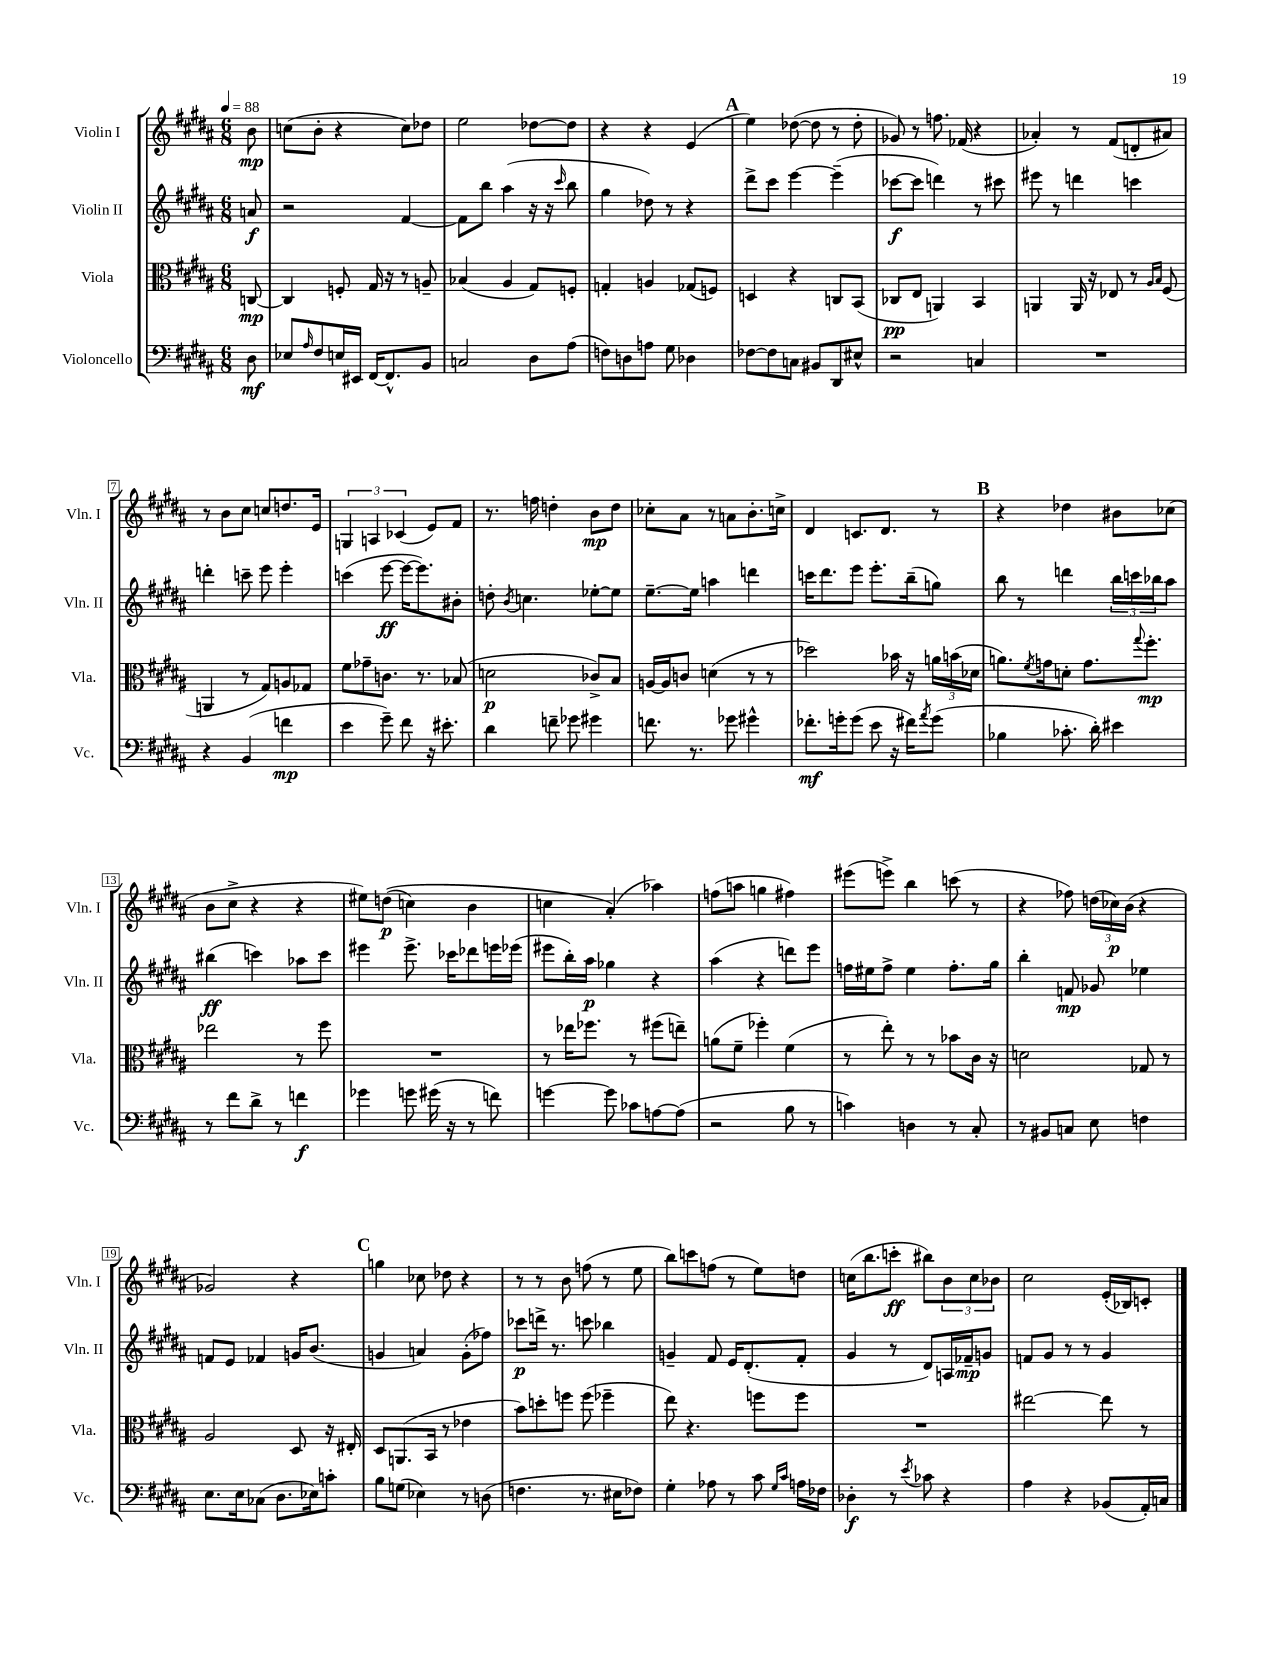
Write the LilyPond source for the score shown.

<<
\new StaffGroup <<
\new Staff = "s0" \with { instrumentName = "Violin I" shortInstrumentName = "Vln. I" } {
    \clef treble \key b \major \numericTimeSignature \time 6/8 \partial 8 \tempo 4 = 88
    b'8\mp |
    c''8( b'8-. r4 c''8) des''8 |
    e''2 des''8~ des''8 |
    r4 r4 e'4( |
    \mark \markup { \bold "A" } e''4) des''8~( des''8 r8 des''8-. |
    ges'8) r8 f''8. fes'16( r4 |
    aes'4-.) r8 fis'8( d'8-. ais'8) |
    r8 b'8 cis''8 c''8 d''8. e'16 |
    \tuplet 3/2 { g4 a4 ces'4( } e'8) fis'8 |
    r8. f''16 d''4-. b'8\mp d''8 |
    ces''8-. ais'8 r8 a'8 b'8.-. c''16-> |
    dis'4 c'8. dis'8. r8 |
    \mark \markup { \bold "B" } r4 des''4 bis'8 ces''8( |
    b'8 cis''8-> r4 r4 |
    eis''8) d''8\p(\( c''4) b'4 |
    c''4 ais'4-.(\) aes''4) |
    f''8( a''8 g''4 fis''4) |
    eis'''8( e'''8->) b''4 c'''8( r8 |
    r4 fes''8) \tuplet 3/2 { d''16( ces''16\p) b'16( } r4 |
    ges'2) r4 |
    \mark \markup { \bold "C" } g''4 ces''8 des''8 r4 |
    r8 r8 b'8 f''8( r8 e''8 |
    b''8) c'''8 f''8( r8 e''8) d''8 |
    c''16( b''8. c'''8-.\ff bis''8) \tuplet 3/2 { b'8 c''8 bes'8 } |
    cis''2 e'16-.( bes16) c'8-. \bar "|." |
}
\new Staff = "s1" \with { instrumentName = "Violin II" shortInstrumentName = "Vln. II" } {
    \clef treble \key b \major \numericTimeSignature \time 6/8 \partial 8
    a'8\f |
    r2 fis'4~ |
    fis'8 b''8 ais''4( r16 r16 \grace { cis'''16 } b''8 |
    gis''4 des''8) r8 r4 |
    \mark \markup { \bold "A" } dis'''8-> cis'''8 e'''4~ e'''4--( |
    ces'''8~\f ces'''8 d'''4) r8 cis'''8 |
    eis'''8 r8 d'''4 c'''4 |
    d'''4-. c'''8-- e'''8 e'''4-. |
    c'''4( e'''8~\ff e'''16~ e'''8.) bis'8-. |
    d''8-. \acciaccatura { b'8 } c''4. ees''8~-. ees''8 |
    e''8.~-- e''16 a''4 d'''4 |
    c'''16 dis'''8. e'''8 e'''8.-. b''16--( g''8) |
    \mark \markup { \bold "B" } b''8 r8 d'''4 \tuplet 3/2 { b''16 c'''16 bes''16 } ais''8 |
    bis''4\ff( c'''4) aes''8 c'''8 |
    eis'''4 eis'''8.-> ces'''16 des'''8 e'''16 ees'''16( |
    eis'''8 b''16-.) ais''16\p ges''4 r4 |
    ais''4( r4 d'''8) e'''8 |
    f''16 eis''16 f''8-> eis''4 f''8.-. gis''16 |
    b''4-. f'8\mp ges'8 ees''4 |
    f'8 e'8 fes'4 g'16 b'8.( |
    \mark \markup { \bold "C" } g'4 a'4) g'8-.( fes''8) |
    ces'''8\p d'''16-> r8. c'''8 bes''4 |
    g'4-- fis'8 e'16 dis'8.-.( fis'8-. |
    gis'4 r8 dis'8) a16 fes'16--\mp g'8 |
    f'8 gis'8 r8 r8 gis'4 \bar "|." |
}
\new Staff = "s2" \with { instrumentName = "Viola" shortInstrumentName = "Vla." } {
    \clef alto \key b \major \numericTimeSignature \time 6/8 \partial 8
    c8~\mp |
    c4 f8-. gis16 r16 r8 a8-- |
    bes4( ais4 gis8) f8-. |
    g4-. a4 ges8( f8) |
    \mark \markup { \bold "A" } d4 r4 c8 b,8( |
    ces8\pp e8 a,4) b,4 |
    a,4 a,16 r16 ees8 r8 \grace { ais16 b16 } fis8( |
    a,4 r8 gis8) a8 ges8 |
    fis'8 ges'8-- c'8. r8. bes8( |
    d'2\p ces'8->) b8 |
    a16~ a16 c'8 d'4( r8 r8 |
    des''2) bes'16 r16 \tuplet 3/2 { a'16 b'16( des'16 } |
    \mark \markup { \bold "B" } a'8.) \acciaccatura { fis'8 } g'16 d'8-. g'8. \appoggiatura { gis''8 } fis''8.-.\mp |
    ees''2 r8 fis''8 |
    R2. |
    r8 ees''16 fes''8. r8 fis''8( e''8--) |
    a'8( fis'8-- fes''4-.) fis'4( |
    r8 e''8-.) r8 r8 bes'8 cis'16 r16 |
    d'2 ges8 r8 |
    ais2 dis8 r16 eis16-. |
    \mark \markup { \bold "C" } dis8 a,8.( b,16 r8 ees'4 |
    b'8) d''8-. f''8 f''8( fes''4-- |
    e''8) r4. f''8 f''8 |
    R2. |
    eis''2~ eis''8 r8 \bar "|." |
}
\new Staff = "s3" \with { instrumentName = "Violoncello" shortInstrumentName = "Vc." } {
    \clef bass \key b \major \numericTimeSignature \time 6/8 \partial 8
    dis8\mf |
    ees8 \grace { ais16 } fis8 e16 eis,16 fis,16~ fis,8.-^ b,8 |
    c2 dis8 ais8( |
    f8) d8 a8 gis8 des4 |
    \mark \markup { \bold "A" } fes8~ fes8 c8 bis,8 dis,8 eis8-^ |
    r2 c4 |
    R2. |
    r4 b,4( f'4\mp |
    e'4 gis'8--) fis'8 r16 eis'8.-. |
    dis'4 f'8-- ges'8 gis'4 |
    f'8. r8. ges'8 gis'4-^ |
    fes'8.-.\mf g'16-. g'8( e'8 r16 fis'16) \acciaccatura { ais'8 } g'8( |
    \mark \markup { \bold "B" } bes4 ces'8.-. dis'16-.) eis'4 |
    r8 fis'8 dis'8-> r8 f'4\f |
    ges'4 g'8 gis'16( r16 r8 f'8) |
    g'4~ g'8 ces'8 a8~ a8( |
    r2 b8 r8 |
    c'4) d4 r8 cis8-. |
    r8 bis,8 c8 e8 f4 |
    e8. e16 ces8( dis8. ees16) c'8-. |
    \mark \markup { \bold "C" } b8 g8( ees4) r8 d8( |
    f4. r8. eis16 fes8) |
    gis4-. aes8 r8 cis'8 \grace { gis16 cis'16 } a16 fes16 |
    des4-.\f r8 \acciaccatura { e'8 } ces'8 r4 |
    ais4 r4 bes,8( ais,16-.) c16 \bar "|." |
}
>>
>>
\layout { \context { \Score \override BarNumber.stencil = #(make-stencil-boxer 0.1 0.3 ly:text-interface::print) } }
